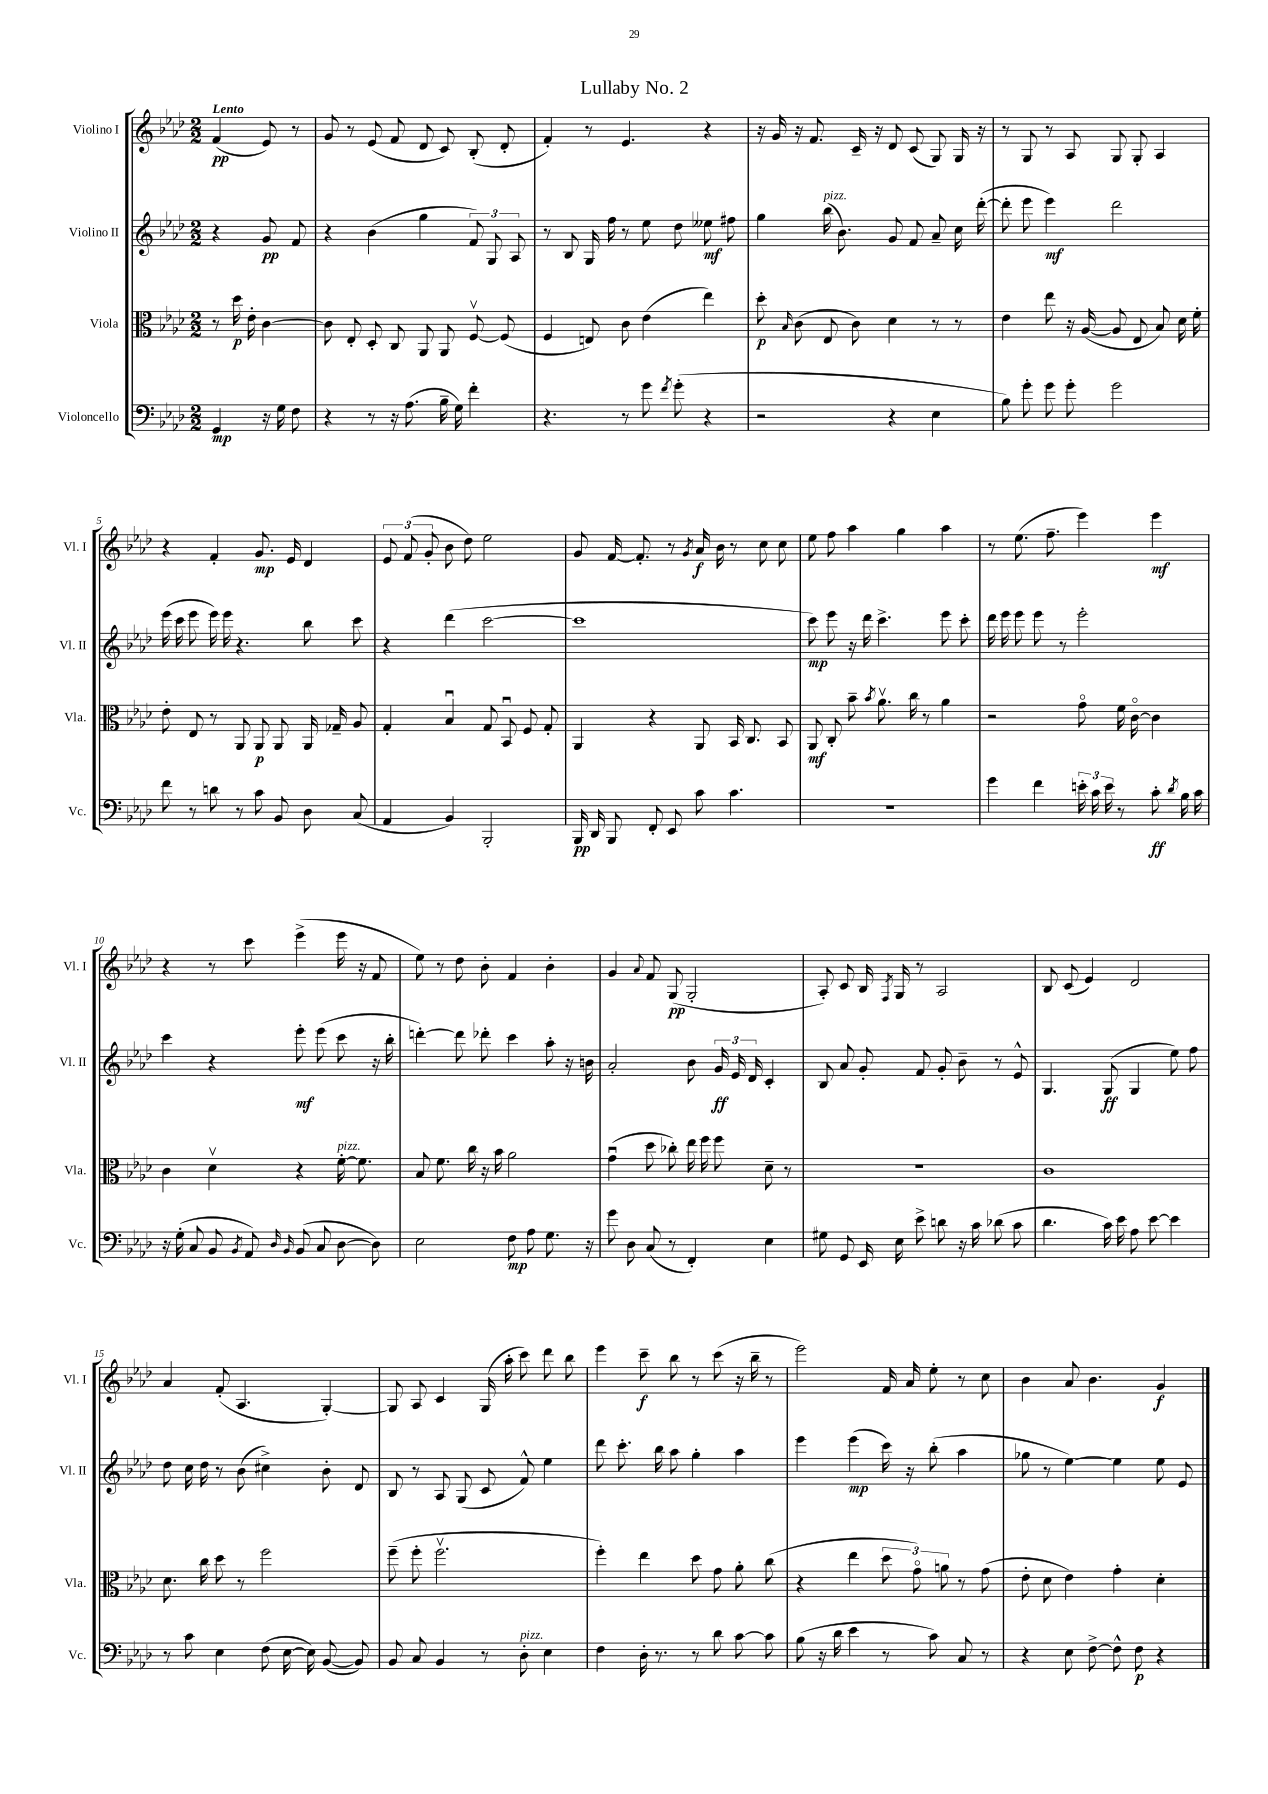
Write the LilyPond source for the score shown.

\header { title = "Lullaby No. 2" }
<<
\new StaffGroup <<
\new Staff = "s0" \with { instrumentName = "Violino I" shortInstrumentName = "Vl. I" } {
    \clef treble \key aes \major \numericTimeSignature \time 2/2 \partial 2 \tempo "Lento"
    \autoBeamOff f'4\pp( ees'8) r8 |
    g'8 r8 ees'8( f'8 des'8 c'8) bes8-.( des'8-. |
    f'4-.) r8 ees'4. r4 |
    r16 g'16 r16 f'8. c'16-- r16 des'8 c'8( g8) g16 r16 |
    r8 g8 r8 aes8 g8 g8-. aes4 |
    r4 f'4-. g'8.\mp ees'16 des'4 |
    \tuplet 3/2 { ees'8 f'8( g'8-. } bes'8 des''8) ees''2 |
    g'8 f'16~ f'8.-. r8 \acciaccatura { g'8 } aes'16\f bes'16 r8 c''8 c''8 |
    ees''8 f''8 aes''4 g''4 aes''4 |
    r8 ees''8.( f''8.-- ees'''4) ees'''4\mf |
    r4 r8 c'''8 ees'''4->( ees'''16 r16 f'8 |
    ees''8) r8 des''8 bes'8-. f'4 bes'4-. |
    g'4 \appoggiatura { aes'8 } f'8 g8\pp( g2-. |
    aes8-.) c'8 bes16 \acciaccatura { f8 } g16 r8 aes2 |
    bes8 c'8( ees'4) des'2 |
    aes'4 f'8-.( aes4. g4~-.) |
    g8 aes8 c'4 g16( aes''16-. c'''8) des'''8 bes''8 |
    ees'''4 c'''8--\f bes''8 r8 c'''8( r16 bes''16-- r8 |
    ees'''2) f'16 aes'16 ees''8-. r8 c''8 |
    bes'4 aes'8 bes'4. g'4\f \bar "|." |
}
\new Staff = "s1" \with { instrumentName = "Violino II" shortInstrumentName = "Vl. II" } {
    \clef treble \key aes \major \numericTimeSignature \time 2/2 \partial 2
    \autoBeamOff r4 g'8\pp f'8 |
    r4 bes'4( g''4 \tuplet 3/2 { f'8) g8 aes8 } |
    r8 bes8 g16 f''16 r8 ees''8 des''8 eeses''8\mf fis''8 |
    g''4 bes''16^\markup { \italic "pizz." }( bes'8.) g'8 f'8 aes'8-- c''16 des'''16~-.( |
    des'''8-. ees'''8 ees'''4\mf) des'''2 |
    ees'''16( c'''16 ees'''8 ees'''16) ees'''16 r4. bes''8 c'''8 |
    r4 des'''4( c'''2~ |
    c'''1 |
    c'''8\mp) ees'''8 r16 des'''16 c'''4.-> ees'''8 c'''8-. |
    des'''16 ees'''16 ees'''8 ees'''8 r8 ees'''2-. |
    c'''4 r4 ees'''8-.\mf ees'''8( c'''8 r16 bes''16-. |
    d'''4~-.) d'''8 des'''8-. c'''4 aes''8-. r16 b'16 |
    aes'2-. bes'8 \tuplet 3/2 { g'16\ff ees'16 des'16 } c'4-. |
    bes8 aes'8 g'8-. f'8 g'8-. bes'8-- r8 ees'8-^ |
    g4. g8\ff( g4 ees''8) f''8 |
    des''8 c''16 des''16 r8 bes'8( cis''4->) bes'8-. des'8 |
    bes8 r8 aes8 g8( c'8 f'8-^) ees''4 |
    des'''8 c'''8.-. bes''16 aes''8 g''4-. aes''4 |
    ees'''4 ees'''4\mp( c'''16) r16 bes''8-.( aes''4 |
    ges''8 r8 ees''4~) ees''4 ees''8 ees'8 \bar "|." |
}
\new Staff = "s2" \with { instrumentName = "Viola" shortInstrumentName = "Vla." } {
    \clef alto \key aes \major \numericTimeSignature \time 2/2 \partial 2
    \autoBeamOff r8 des''16\p ees'16-. c'4~ |
    c'8 ees8-. des8-. c8 aes,8 aes,8 f8~\upbow f8( |
    f4 e8) c'8 ees'4( ees''4) |
    des''8-.\p \grace { bes16 } c'8( ees8 c'8) des'4 r8 r8 |
    ees'4 ees''8 r16 aes16~( aes8 ees8 bes8) des'16 f'16-. |
    ees'8-. ees8 r8 aes,8 aes,8\p aes,8 aes,16 ges16-- aes8 |
    g4-. bes4\downbow g8 bes,8\downbow f8 g8-. |
    aes,4 r4 aes,8 bes,16 c8. bes,8 |
    aes,8\mf c8-. bes'8-- \acciaccatura { bes'8 } aes'8.\upbow c''16 r8 aes'4 |
    r2 g'8\flageolet f'16 c'16~\flageolet c'4 |
    c'4 des'4\upbow r4 f'16~-.^\markup { \italic "pizz." } f'8. |
    bes8 f'8. c''16 r16 bes'16 aes'2 |
    g'4\downbow( des''8 ces''8-.) ees''16 f''16 f''8 des'8-- r8 |
    r1 |
    c'1 |
    des'8. c''16 des''8 r8 f''2 |
    f''8--( f''8-. f''2.\upbow |
    f''4-.) ees''4 des''8 g'8 aes'8-. c''8( |
    r4 ees''4 \tuplet 3/2 { des''8 g'8\flageolet) a'8 } r8 g'8( |
    ees'8-. des'8 ees'4) g'4-. des'4-. \bar "|." |
}
\new Staff = "s3" \with { instrumentName = "Violoncello" shortInstrumentName = "Vc." } {
    \clef bass \key aes \major \numericTimeSignature \time 2/2 \partial 2
    \autoBeamOff g,4\mp r16 g16 f8 |
    r4 r8 r16 aes8.( bes16-- g16) f'4-. |
    r4. r8 g'8 \acciaccatura { f'8 } g'8-.( r4 |
    r2 r4 ees4 |
    bes8) g'8-. g'8 g'8-. g'2 |
    f'8 r8 d'8 r8 c'8 bes,8 des8 c8( |
    aes,4 bes,4) bes,,2-. |
    bes,,16\pp des,16 bes,,8 f,8-. ees,8 c'8 c'4. |
    r1 |
    g'4 f'4 \tuplet 3/2 { e'16-. c'16 e'16 } r8 c'8-.\ff \acciaccatura { des'8 } bes16 c'16 |
    r16 g16-.( c8 bes,8 \acciaccatura { bes,8 } aes,8) \grace { des16 bes,16 } bes,8( c8 des8~ des8) |
    ees2 f8\mp aes8 g8. r16 |
    g'8 des8 c8( r8 f,4-.) ees4 |
    gis8 g,8 ees,16 ees16 ees'8-> d'8 r16 c'16 des'8( c'8 |
    des'4. c'16) ees'16 aes8 ees'8~ ees'4 |
    r8 c'8 ees4 f8( ees16~ ees16) bes,8~( bes,8) |
    bes,8 c8 bes,4 r8 des8-.^\markup { \italic "pizz." } ees4 |
    f4 des16-. r8. r8 des'8 c'8~ c'8 |
    bes8( r16 des'16 ees'4 r8 c'8) c8 r8 |
    r4 ees8 f8~-> f8-^ f8\p r4 \bar "|." |
}
>>
>>
